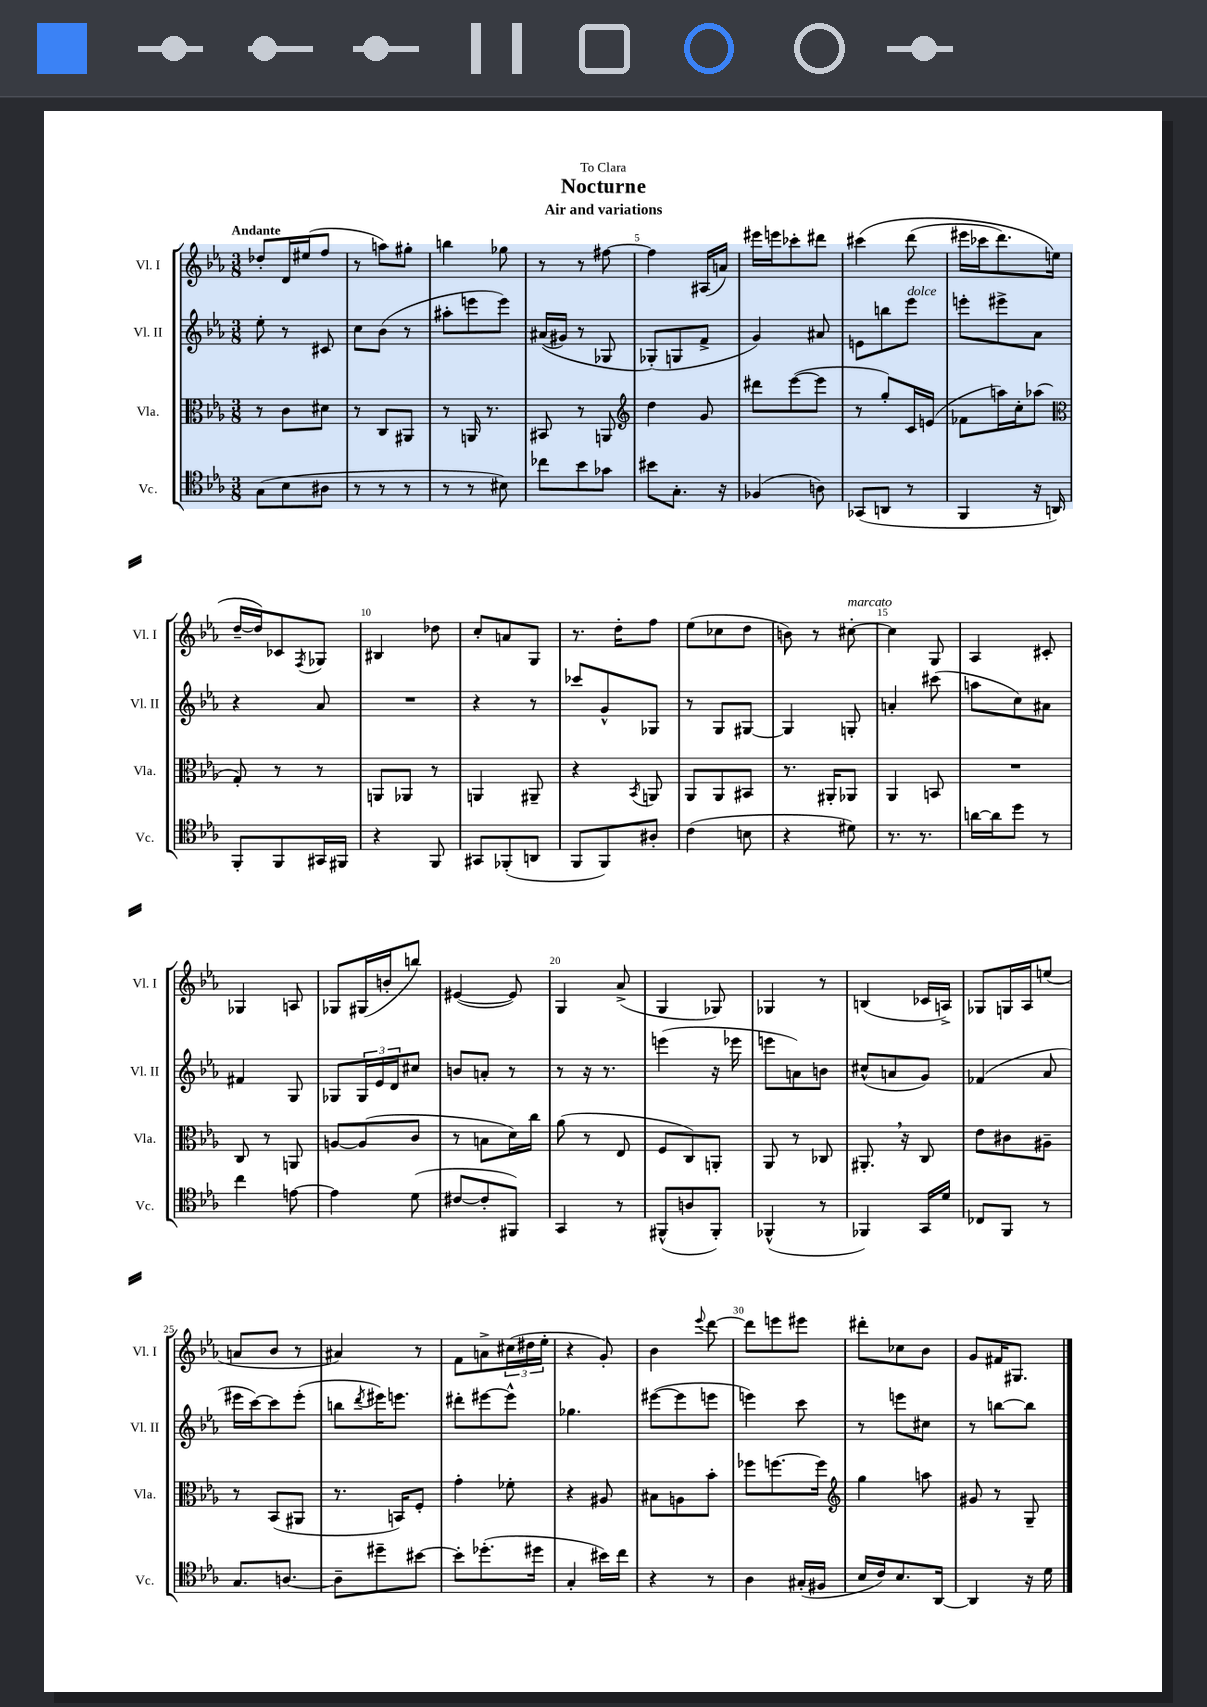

**kern	**kern	**kern	**kern
*staff4	*staff3	*staff2	*staff1
*clefC4	*clefC3	*clefG2	*clefG2
*k[b-e-a-]	*k[b-e-a-]	*k[b-e-a-]	*k[b-e-a-]
*M3/8	*M3/8	*M3/8	*M3/8
(8G	8r	8ee-'	8dd-'
8B-	8c	8r	16d
.	.	.	(16ee#
8A#	8d#	8c#	8ff
=	=	=	=
8r	8r	8cc	8r
8r	8C	(8b-	8aa)
8r	8AA#	8r	8gg#'
=	=	=	=
8r	8r	8aa#'	4bb
8r	16AA	8eee	.
.	8.r	.	.
8B#)	.	8eee)	8gg-
=	=	=	=
8cc-	8BB#	&((16a#	8r
.	.	16g#)	.
8b-	8r	8r	8r
8g-	8AA	8G-	[8ff#
=	=	=	=
*	*clefG2	*	*
8b#	4dd	(8G-'&)	4ff#]
8.G'	.	8G	.
.	8g	8f^	(16A#
16r	.	.	16a)
=	=	=	=
(4F-	8ddd#	4g)	16eee#
.	.	.	16eee
.	([8eee-	.	8ccc-'
8A)	8eee-]	8a#	8ddd#
=	=	=	=
(8GG-	8r	8e	&(4ccc#
8AA	8gg')	8bb	.
8r	16c	8eee-	(8ddd
.	(16e	.	.
=	=	=	=
4FF	8f-	8eee'	16eee#
.	.	.	16ccc-
.	16aa)	8eee#^	8.ddd)
.	16cc'	.	.
16r	(8aa-	8a-	.
16AA)	.	.	16ee
=	=	=	=
*	*clefC3	*	*
8FF'	8G')	4r	[16dd~
.	.	.	16dd]&)
8FF	8r	.	8c-
.	.	.	8qF
16GG#	8r	8a-	8G-
16FF#	.	.	.
=	=	=	=
4r	8AA	4.r	4B#
.	8AA-	.	.
8FF	8r	.	8dd-
=	=	=	=
8GG#	4AA	4r	8cc'
(8FF-'	.	.	8a
8AA	8AA#~	8r	8G
=	=	=	=
8FF	4r	8ccc-	8.r
8FF)	.	8g^^	.
.	.	.	16dd'
.	8qBB-	.	.
8A#'	8AA	8G-	8ff
=	=	=	=
(4c	8AA-	8r	(8ee-
.	8AA-	8G	8cc-
8B	8BB#	[8G#	8dd
=	=	=	=
4r	8.r	4G#]	8b)
.	.	.	8r
.	16AA#'	.	.
8d#)	8AA-	8G'	[8cc#'
=	=	=	=
8.r	4AA-	4a'	4cc#]
8.r	.	.	.
.	8BB	(8ccc#	8G
=	=	=	=
[16a	4.r	8aa	4A-
16a]	.	.	.
8dd	.	8cc)	.
8r	.	8a#	8c#'
=	=	=	=
4cc	8C	4f#	4G-
.	8r	.	.
[8e	8AA	8G	8A
=	=	=	=
4e]	[8A	8G-	8G-
.	(8A]	24G-	(16G#
.	.	24e-	.
.	.	.	16b'
.	.	24d	.
(8d	8c	8cc#	8bb)
=	=	=	=
[8c#	8r	8b	([4e#
8c#']	8B	8a'	.
8FF#)	16d)	8r	8e#])
.	16cc	.	.
=	=	=	=
4GG	(8a-	8r	4G
.	8r	16r	.
.	.	8.r	.
8r	8E-	.	(8a-^
=	=	=	=
(8FF#^^	8F	(4eee	4G
8A	8C)	.	.
8FF#')	8AA'	16r	8G-)
.	.	16eee-	.
=	=	=	=
(4FF-^^	8AA-	8eee	4G-
.	8r	8a)	.
8r	8C-	8b	8r
=	=	=	=
4FF-)	8.AA#'	(8cc#^^	(4B
.	.	8a	.
.	16r	.	.
16GG	8C	8g)	16c-
16d	.	.	16A^)
=	=	=	=
8C-	8e-	(4f-	8G-
8FF	8c#	.	16G
.	.	.	16A-
8r	8A#~	8a-	(8ee
=	=	=	=
8.G	8r	16eee#	8a
.	.	[16ccc)	.
.	(8BB-	8ccc]	8b-
[8.A	.	.	.
.	8AA#	(8eee#'	8r
=	=	=	=
8A~]	8.r	8bb	4a#)
.	.	8qddd	.
8dd#~	.	16eee#)	.
.	16BB)	8.eee	.
[8b#	8F'	.	8r
=	=	=	=
8b#']	4g'	8ddd#'	8f
(8.dd-'	.	[8eee#	8a^
.	8f-'	8eee#^^]	(24cc#
.	.	.	24dd#
16dd#	.	.	.
.	.	.	24ee-'
=	=	=	=
4G'	4r	4.gg-	4r
16b#)	8A#	.	8g')
16cc	.	.	.
=	=	=	=
4r	8B#	([8eee#	4b-
.	8A	8eee#]	.
.	.	.	8qqeee-
8r	8b-'	8eee	[8ddd
=	=	=	=
4A-	8ff-	4eee)	8ddd]
.	[8.ff	.	8eee
(16G#'	.	8ccc	8eee#
16F#	16ff]	.	.
=	=	=	=
*	*clefG2	*	*
16B-	4gg	8r	8ddd#'
16c)	.	.	.
8.B-	.	8eee	8cc-
.	8aa	8cc#	8b-
[16AA-	.	.	.
=	=	=	=
4AA-]	8g#	8r	8g
.	8r	[8bb	16f#
.	.	.	8.G#
16r	8G~	8bb]	.
16d	.	.	.
==	==	==	==
*-	*-	*-	*-
